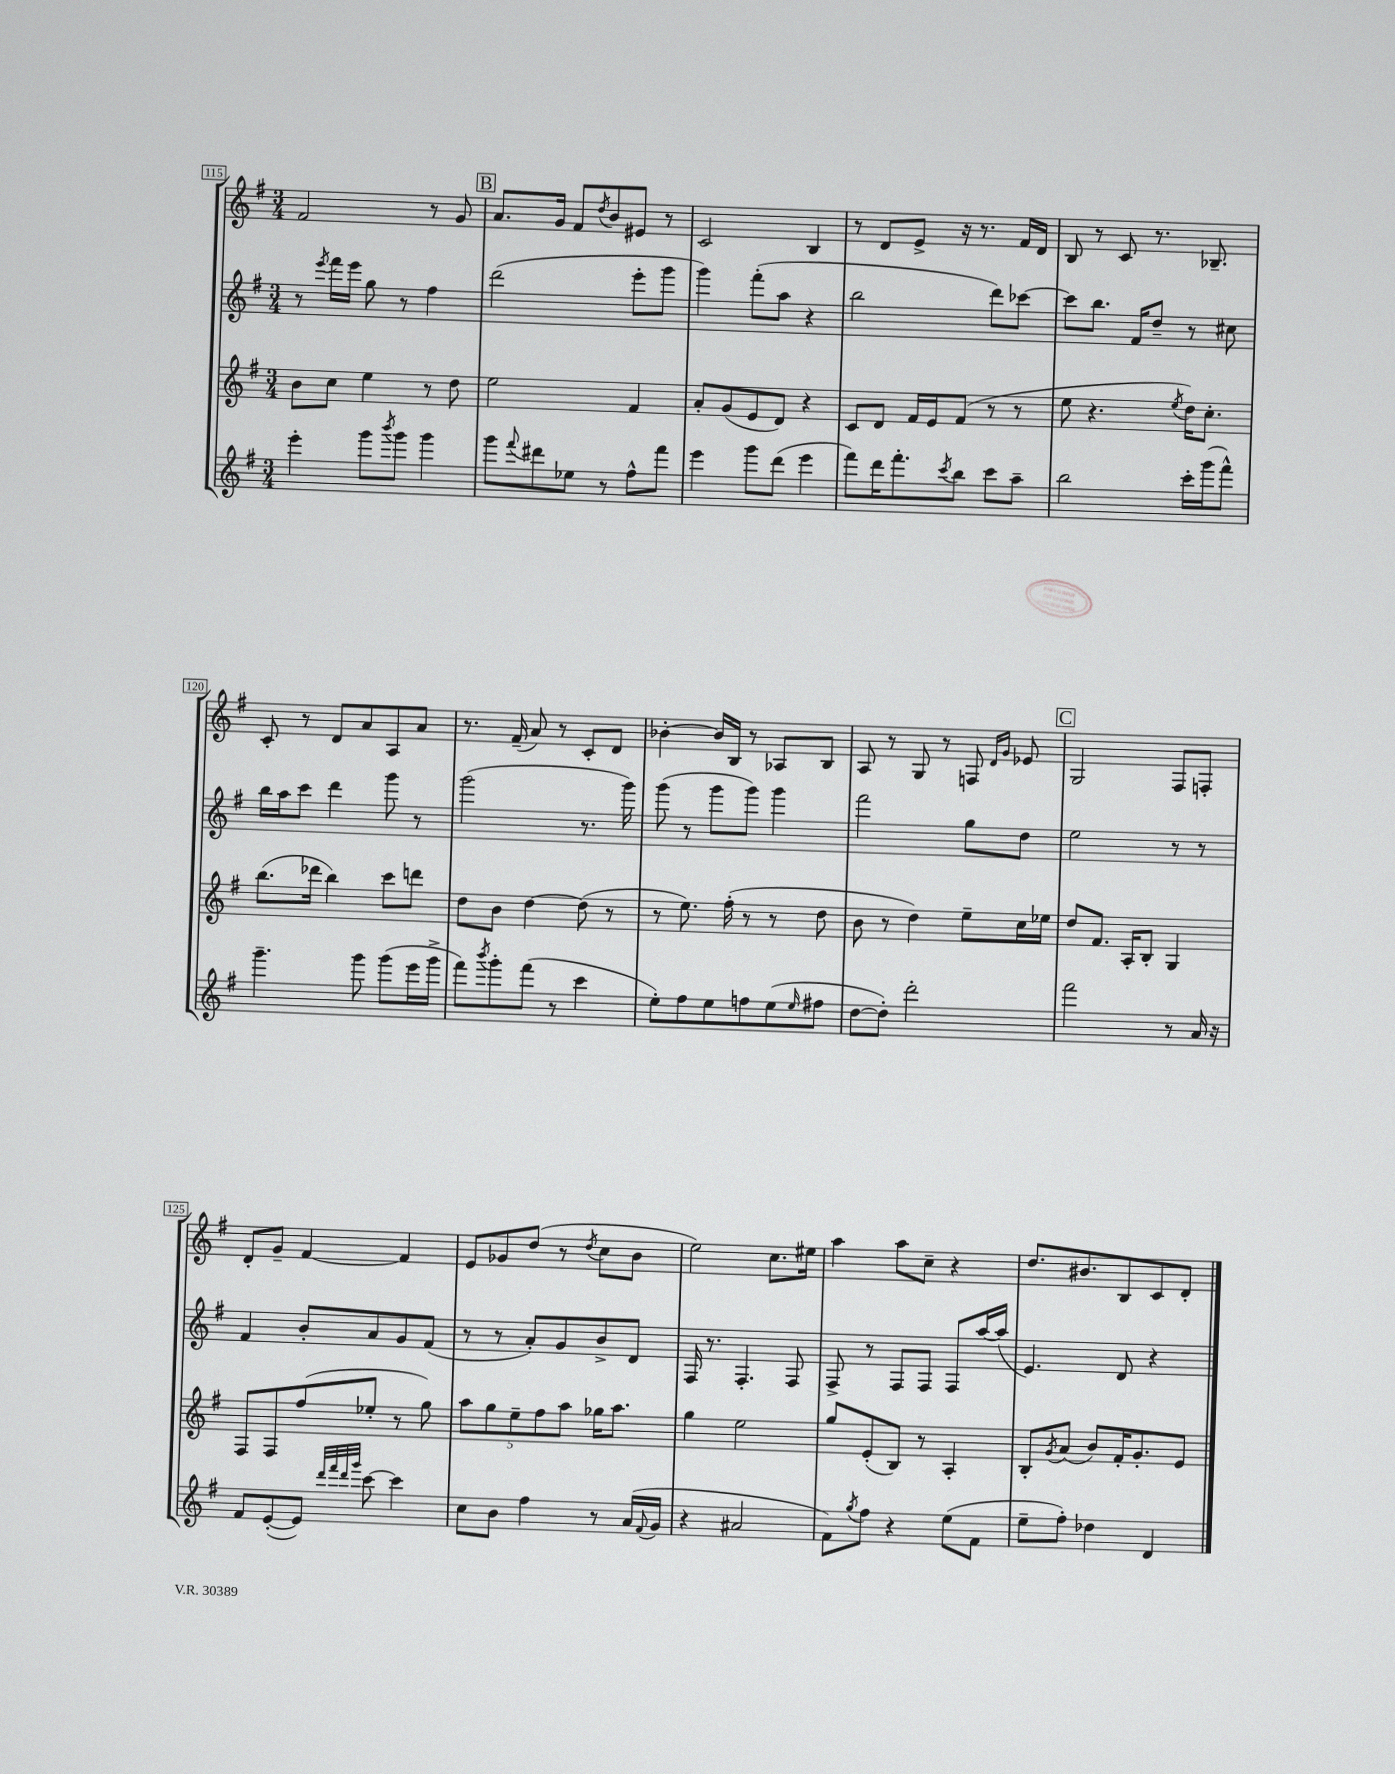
<<
\new StaffGroup <<
\new Staff = "s0" {
    \clef treble \key g \major \numericTimeSignature \time 3/4
    fis'2 r8 g'8 |
    \mark \markup { \box "B" } a'8. g'16 fis'8 \acciaccatura { d''8 } b'8 eis'8 r8 |
    c'2 b4 |
    r8 d'8 e'8-> r16 r8. fis'16 d'16 |
    b8 r8 c'8 r8. bes8.-- |
    c'8-. r8 d'8 a'8 a8 a'8 |
    r8. fis'16--( a'8) r8 c'8-. d'8 |
    bes'4~-. bes'16 b16 r8 aes8 b8 |
    a8 r8 g8 r8 f8 \grace { d'16 g'16 } ees'8 |
    \mark \markup { \box "C" } g2 fis8 f8-. |
    d'8-. g'8-- fis'4~ fis'4 |
    e'8 ges'8 d''8( r8 \acciaccatura { d''8 } c''8 b'8 |
    e''2) c''8. eis''16 |
    a''4 a''8 c''8-- r4 |
    d''8. bis'8. b8 c'8 d'8-. \bar "|." |
}
\new Staff = "s1" {
    \clef treble \key g \major \numericTimeSignature \time 3/4
    r8 \acciaccatura { e'''8 } fis'''16 e'''16 g''8 r8 fis''4 |
    \mark \markup { \box "B" } d'''2( e'''8-. g'''8 |
    g'''4) fis'''8-.( a''8 r4 |
    b''2 d'''8) ces'''8~ |
    ces'''8 b''8. fis'16 d''8-- r8 cis''8 |
    b''16 a''16 c'''8 d'''4 g'''8 r8 |
    g'''2( r8. g'''16) |
    g'''8( r8 g'''8 g'''8) g'''4 |
    fis'''2 g''8 d''8 |
    \mark \markup { \box "C" } e''2 r8 r8 |
    fis'4 b'8-. a'8 g'8 fis'8( |
    r8 r8 a'8-.) g'8 b'8-> d'8 |
    fis16 r8. fis4.-. fis8 |
    fis8-> r8 fis8 fis8 fis8 a''16~ a''16( |
    e'4.) d'8 r4 \bar "|." |
}
\new Staff = "s2" {
    \clef treble \key g \major \numericTimeSignature \time 3/4
    b'8 c''8 e''4 r8 d''8 |
    \mark \markup { \box "B" } e''2 fis'4 |
    a'8-. g'8( e'8 d'8) r4 |
    c'8 d'8 fis'16 e'16 fis'8( r8 r8 |
    e''8 r4. \acciaccatura { e''8 } d''16) c''8.-. |
    b''8.( des'''16 b''4) c'''8 d'''8 |
    d''8 b'8 d''4~ d''8( r8 |
    r8 e''8.) fis''16-.( r8 r8 d''8 |
    b'8 r8 d''4) e''8-- c''16 ees''16 |
    \mark \markup { \box "C" } d''8 fis'8. a16-. b8-. g4 |
    fis8 fis8 fis''8( ees''8-. r8 g''8) |
    \tuplet 5/4 { a''8 g''8 e''8-- fis''8 a''8 } ges''16 a''8. |
    g''4 e''2 |
    g''8 e'8-.( b8) r8 a4-. |
    b8-. \acciaccatura { g'8 } a'8( b'8) fis'16-. g'8.-. e'8 \bar "|." |
}
\new Staff = "s3" {
    \clef treble \key g \major \numericTimeSignature \time 3/4
    e'''4-. g'''8 \acciaccatura { b'''8 } g'''8 g'''4 |
    \mark \markup { \box "B" } g'''8 \appoggiatura { fis'''8 } dis'''8 ees''8 r8 fis''8-^ fis'''8 |
    e'''4 g'''8 d'''8( e'''4 |
    fis'''8) d'''16 fis'''8.-. \acciaccatura { c'''8 } b''8 c'''8 a''8-- |
    b''2 c'''16-. g'''16( fis'''8-^) |
    g'''4.-- g'''8 g'''8( e'''16 g'''16-> |
    fis'''8) \acciaccatura { b'''8 } g'''8-. fis'''8( r8 c'''4 |
    e''8-.) fis''8 e''8 f''8 e''8( \grace { e''16 } fis''8 |
    d''8~ d''8-.) d'''2-. |
    \mark \markup { \box "C" } fis'''2 r8 a'16 r16 |
    fis'8 e'8~-.( e'8) \grace { d'''32 fis'''32 d'''32 g'''32 } c'''8~ c'''4 |
    c''8 b'8 fis''4 r8 a'16( \appoggiatura { fis'8 } g'16 |
    r4 ais'2 |
    fis'8) \acciaccatura { g''8 } fis''8 r4 e''8( fis'8 |
    e''8-- fis''8-.) des''4 d'4 \bar "|." |
}
>>
>>
\layout { \context { \Score currentBarNumber = #115 \override BarNumber.stencil = #(make-stencil-boxer 0.1 0.3 ly:text-interface::print) } }
